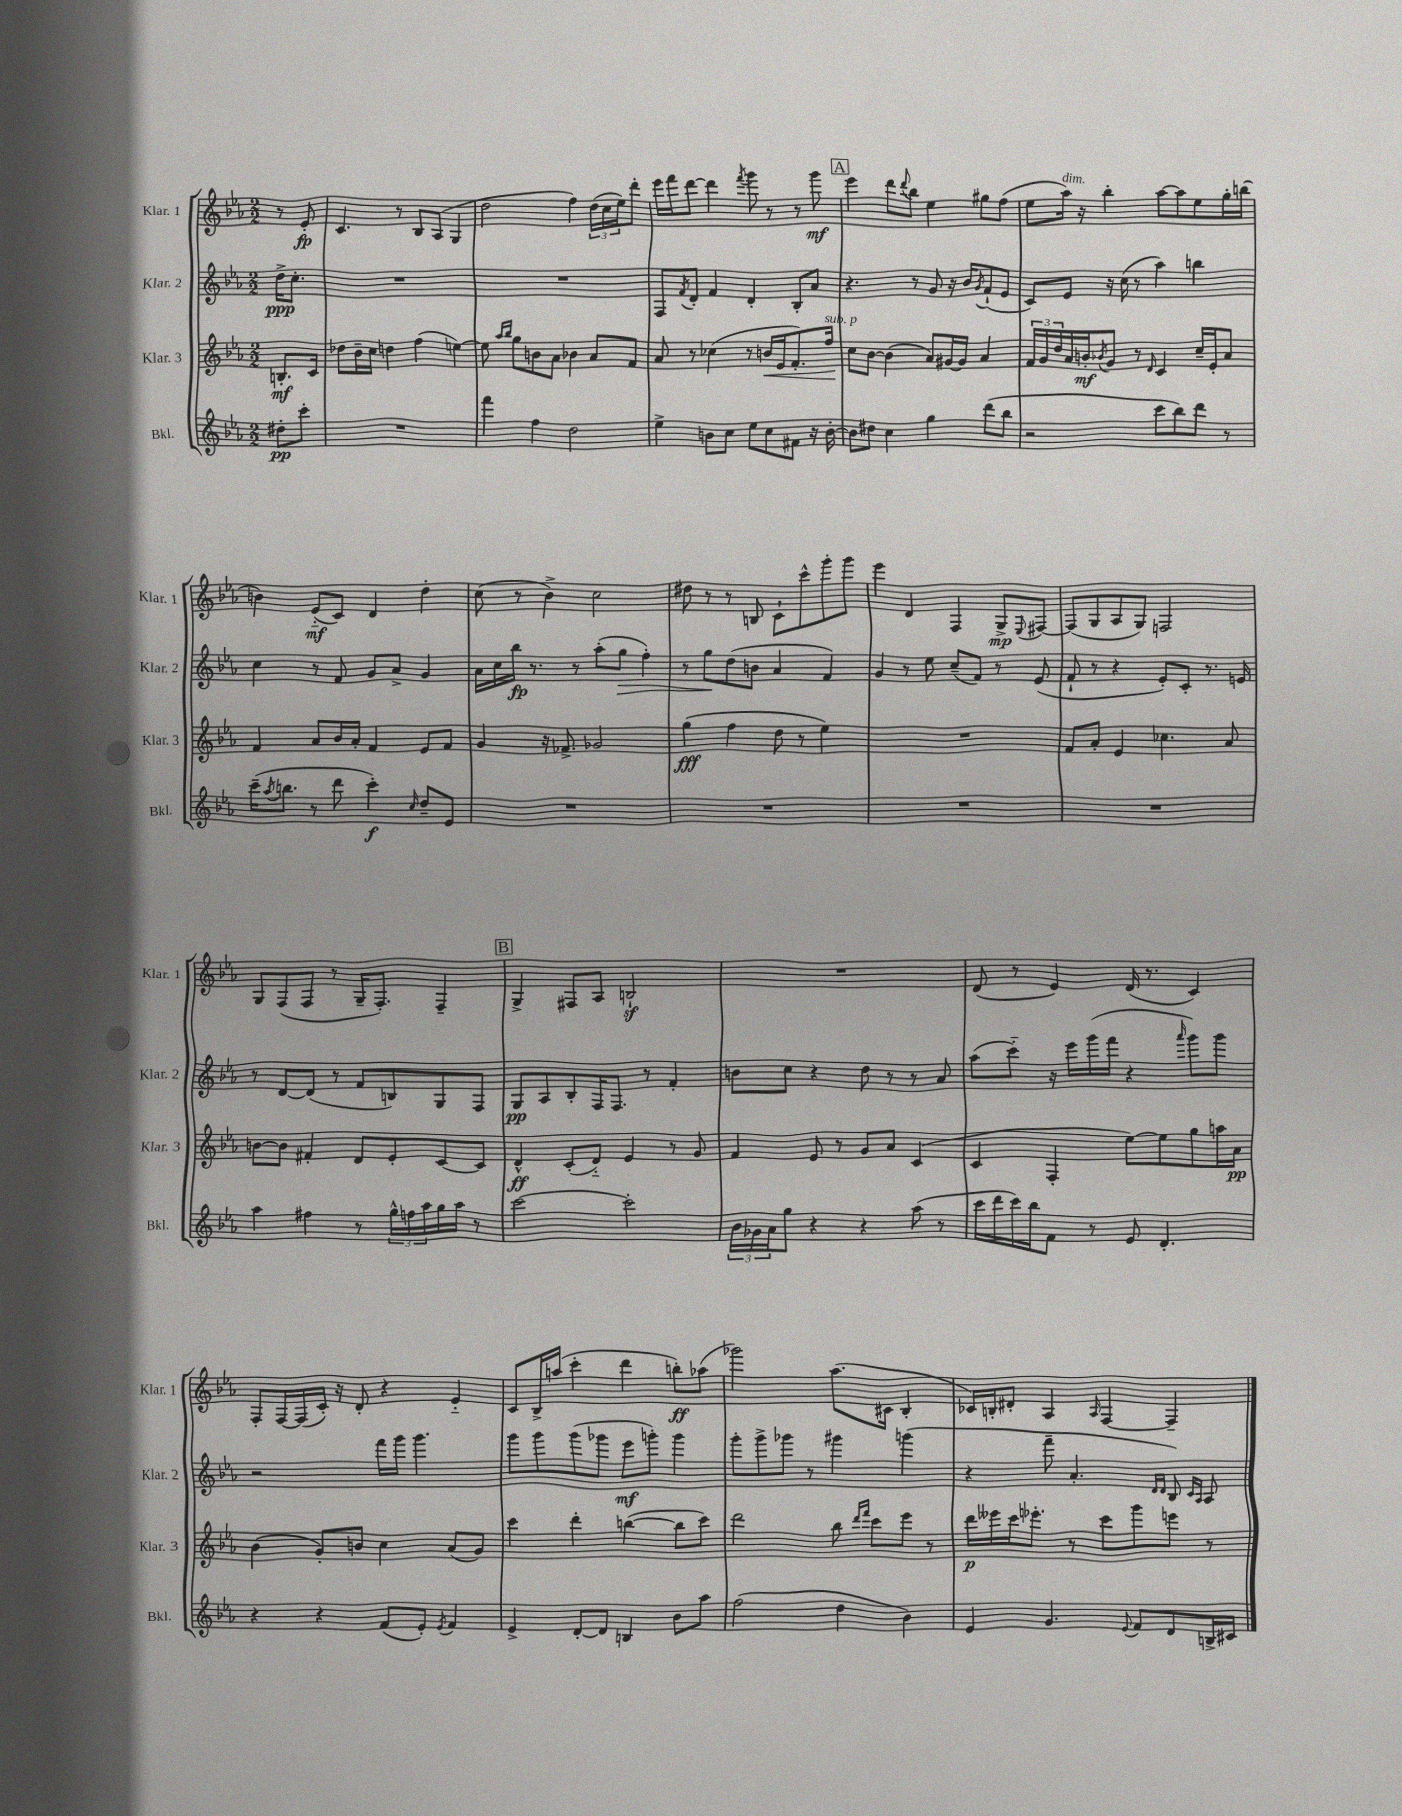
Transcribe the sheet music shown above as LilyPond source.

<<
\new StaffGroup <<
\new Staff = "s0" \with { instrumentName = "Klar. 1" shortInstrumentName = "Klar. 1" } {
    \clef treble \key ees \major \numericTimeSignature \time 2/2 \partial 4
    r8 ees'8-.\fp |
    c'4. r8 bes8 aes8( g4 |
    d''2 f''4) \tuplet 3/2 { d''16( c''16 ees''16) } d'''8-. |
    ees'''16 f'''16 d'''8~ d'''4 \acciaccatura { f'''8 } g'''8 r8 r8 g'''8\mf |
    \mark \markup { \box "A" } ees'''4 d'''8 \appoggiatura { d'''8 } bes''8 ees''4 gis''8 f''8( |
    ees''8 aes''16^\markup { \italic "dim." }) r16 bes''4-. aes''8~ aes''8 ees''8 g''16-. b''16( |
    b'4) ees'8-_\mf( c'8) d'4 d''4-. |
    c''8( r8 bes'4->) c''2 |
    dis''8 r8 r8 b8 c'8-! c'''8-^ g'''8-. g'''8 |
    ees'''4 d'4 f4 g8->\mp \appoggiatura { ees8 } fis8~ |
    fis8( g8 aes8 g8) f2 |
    g8 f8( f8 r8 g16-- f8.-.) f4-- |
    \mark \markup { \box "B" } g4-> fis8 aes8 b2-!\sf |
    R1 |
    d'8( r8 ees'4) d'16( r8. c'4) |
    f8-. f16~ f16( c'16-.) r16 d'8-. r4 ees'4-_ |
    c'8 bes16-> a''16( c'''4-. d'''4 b''8-.\ff) aes''8( |
    ges'''2) aes''8.( cis'16 bes4-. |
    ces'16) b16-. dis'8-. aes4 \grace { aes16 } f4~ f4-- \bar "|." |
}
\new Staff = "s1" \with { instrumentName = "Klar. 2" shortInstrumentName = "Klar. 2" } {
    \clef treble \key ees \major \numericTimeSignature \time 2/2 \partial 4
    d''16->\ppp c''8.-. |
    R1 |
    R1 |
    f8 \acciaccatura { f'8 } d'8-. f'4 d'4-. bes8-. aes'8 |
    \mark \markup { \box "A" } r4. r8 g'8 r16 bes'16 \acciaccatura { g'8 } f'8-!( ees'8 |
    c'8) ees'8 r16 c''16( r8 aes''4) b''4 |
    c''4 r8 f'8 g'8 aes'8-> g'4 |
    aes'16 c''16 bes''16\fp r8. r8 aes''8-.( g''8\> f''4-.) |
    r8 g''8\! d''8( b'8 aes'4 f'4) |
    g'4 r8 ees''8 c''8--( f'8) r8 ees'8( |
    f'8-! r8 r4 ees'8-.) c'8-. r8. e'16 |
    r8 d'8~ d'8( r8 f'8 b8) g8 f8 |
    \mark \markup { \box "B" } g8\pp aes8 bes8-. f16 f8. r8 f'4-. |
    b'8 c''8 r4 d''8 r8 r8 aes'8 |
    aes''8( c'''8-_) r16 ees'''16 g'''16( f'''16 r4 \grace { aes'''16 } g'''8) g'''8 |
    r2 f'''16 g'''16 g'''4. |
    g'''8 g'''8 g'''8( ges'''8 ees'''8\mf g'''8-.) g'''4 |
    g'''8-. g'''8-> ges'''8 r8 gis'''4 g'''4( |
    r4 f'''8-- aes'4.-. \grace { d'16 d'16 } bes8) \grace { c'16 aes16 } aes8 \bar "|." |
}
\new Staff = "s2" \with { instrumentName = "Klar. 3" shortInstrumentName = "Klar. 3" } {
    \clef treble \key ees \major \numericTimeSignature \time 2/2 \partial 4
    b8.-.\mf c'16 |
    des''8 bes'16-- c''16 d''4 f''4( e''4~) |
    e''8 \grace { aes''16 bes''16 } g''8 b'8 aes'8 bes'4 aes'8 f'8 |
    aes'8 r8 ces''4( r8 b'16\< ees'16 f'8.-.) f''16\!^\markup { \italic "sub. p" } |
    \mark \markup { \box "A" } c''8 bes'8~ bes'4( aes'8) gis'16~ gis'16 aes'4 |
    \tuplet 3/2 { f'16 g'16 d''16 } aes'16 b'16-.\mf \acciaccatura { bes'8 } g'8 r8 \grace { d'16 } c'4 c''16-- ees'16-. aes'8 |
    f'4 aes'8 bes'16 aes'16-. f'4 ees'8 f'8 |
    g'4 r16 fes'8.-> ges'2 |
    g''4\fff( f''4 d''8 r8 ees''4) |
    R1 |
    f'8 aes'8-. ees'4 ces''4. aes'8 |
    b'8~ b'8 fis'4-. d'8 ees'8-. c'8~ c'8 |
    \mark \markup { \box "B" } d'4-^\ff c'8-.( d'8-_) ees'4 r8 g'8 |
    f'4 ees'8 r8 g'8 aes'8 c'4( |
    c'4 f4-. ees''8~) ees''8 g''8 a''16 aes'16\pp |
    bes'4( g'8-.) b'8 c''4 aes'8( g'8) |
    c'''4 d'''4-. b''4~( b''8 c'''8) |
    d'''2 bes''8 \grace { d'''16 f'''16 } c'''8 ees'''8 r8 |
    d'''16\p eeses'''16 c'''16 ees'''8.-. r8 c'''8 g'''8 e'''8 r8 \bar "|." |
}
\new Staff = "s3" \with { instrumentName = "Bkl." shortInstrumentName = "Bkl." } {
    \clef treble \key ees \major \numericTimeSignature \time 2/2 \partial 4
    dis''8-.\pp c'''8-. |
    R1 |
    f'''4 f''4 d''2 |
    ees''4-> b'8 c''8 ees''8 c''8 fis'8 r16 b'16~-. |
    \mark \markup { \box "A" } b'8 dis''8 c''4 g''4 d'''8( bes''8 |
    r2 c'''8 bes''8) d'''8 r8 |
    c'''16--( \acciaccatura { aes''8 } b''8. r8 d'''8 c'''4-.\f) \grace { c''16 } d''8-- ees'8 |
    R1 |
    R1 |
    R1 |
    R1 |
    aes''4 fis''4 r8 \tuplet 3/2 { g''16-^ f''16 aes''16 } g''16 aes''16 r8 |
    \mark \markup { \box "B" } c'''2~ c'''2-. |
    \tuplet 3/2 { bes'16 ges'16 aes'16 } g''8 r4 r4 aes''8( r8 |
    c'''16 d'''16 c'''16) bes''16 f'8 r8 ees'8 d'4.-. |
    r4 r4 f'8( ees'8-.) \acciaccatura { ees'8 } f'4 |
    ees'4-> d'8~-. d'8 b4 bes'8 aes''8 |
    f''2( d''4 bes'4) |
    ees'4 g'4. \appoggiatura { ees'8 } f'8 d'8 b16-> cis'16 \bar "|." |
}
>>
>>
\layout { \context { \Score \remove "Bar_number_engraver" } }
